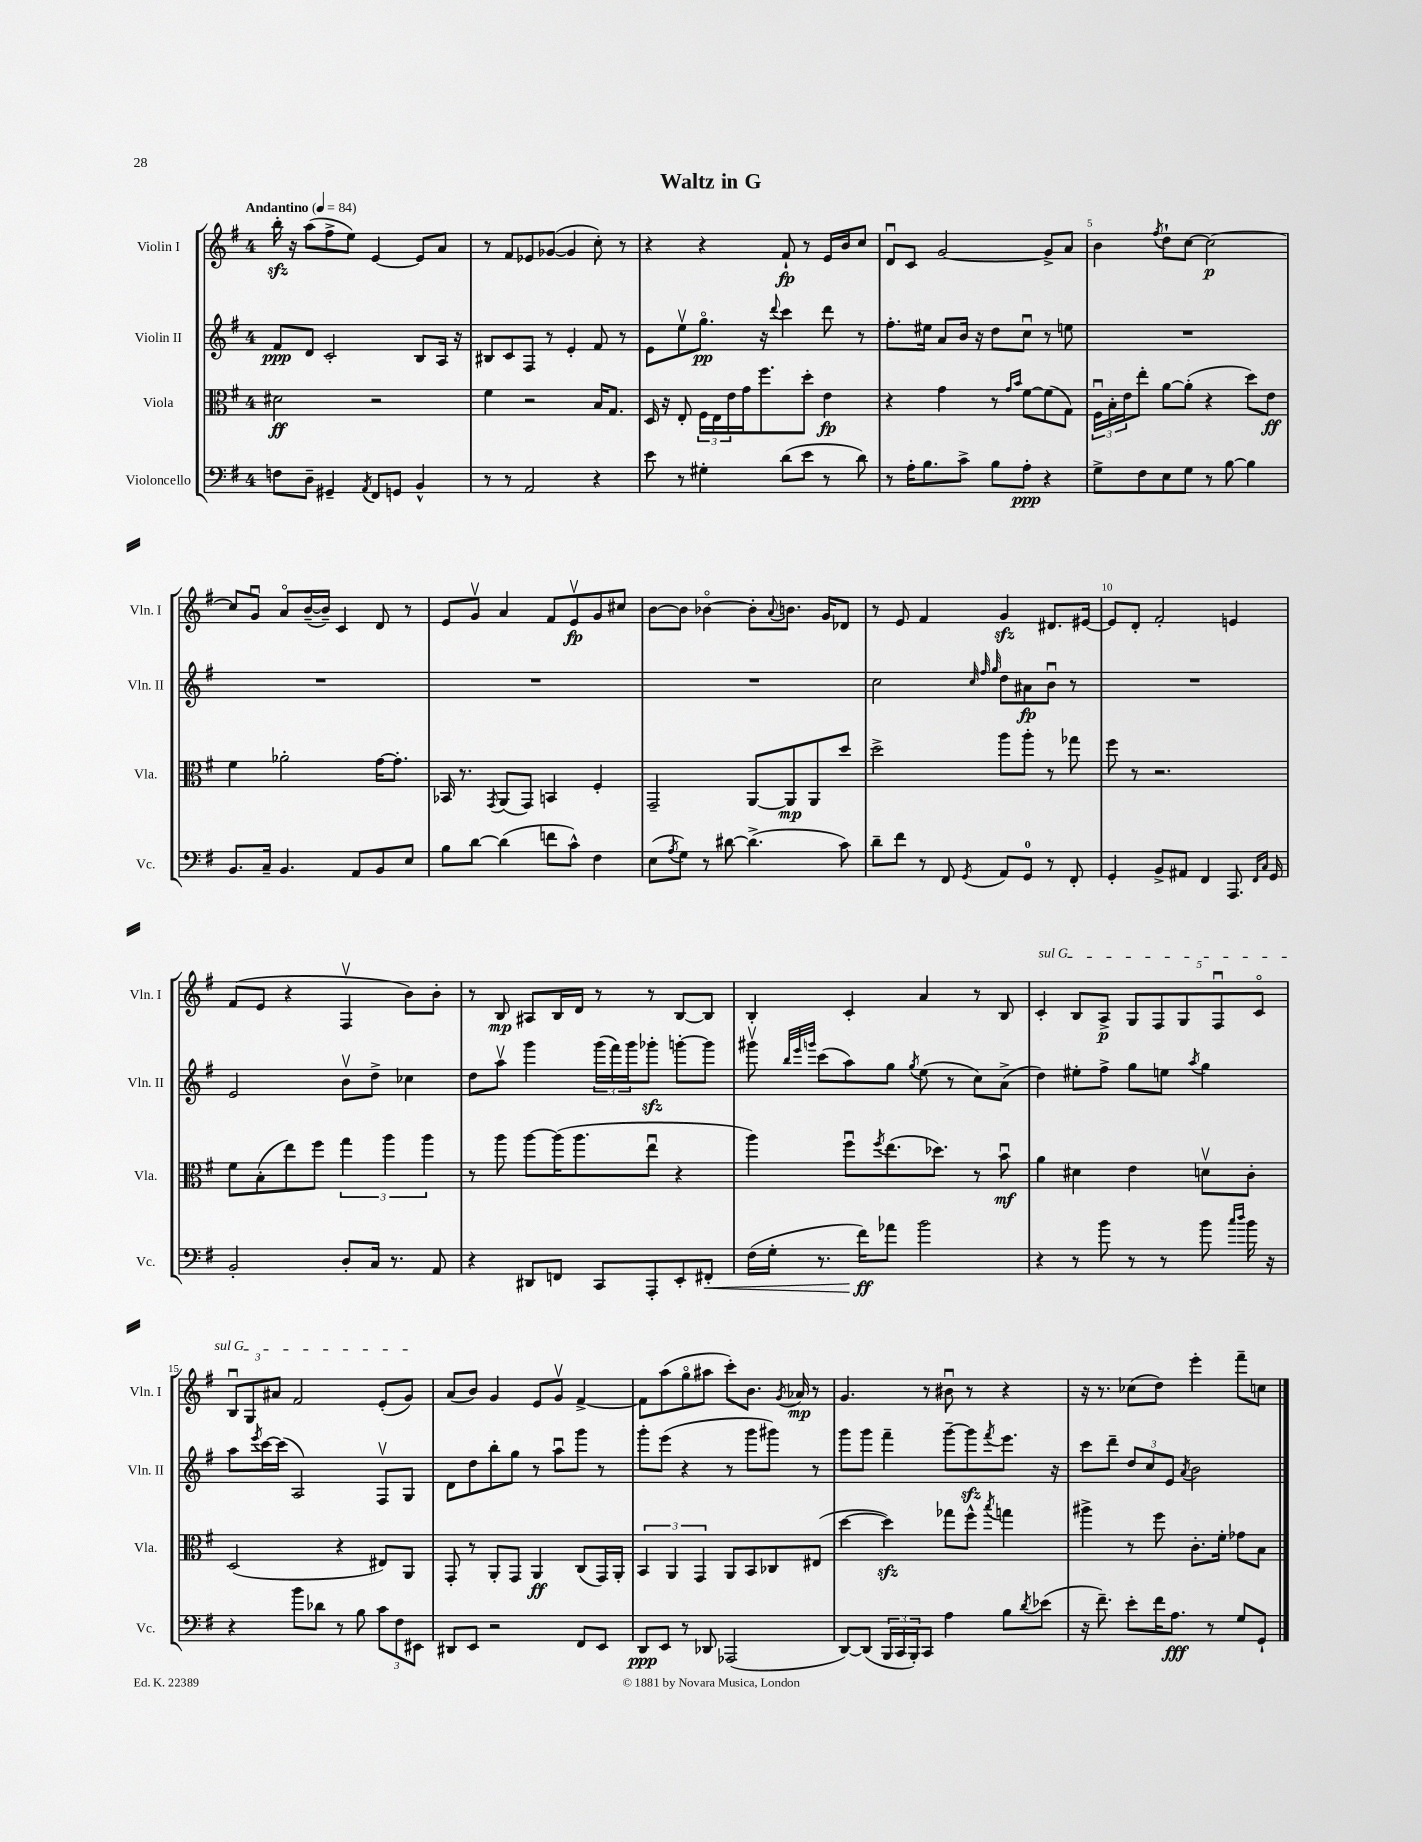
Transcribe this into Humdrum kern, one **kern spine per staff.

**kern	**dynam	**kern	**dynam	**kern	**dynam	**kern	**dynam
*part4	*part4	*part3	*part3	*part2	*part2	*part1	*part1
*staff4	*staff4	*staff3	*staff3	*staff2	*staff2	*staff1	*staff1
*I"Violoncello	*	*I"Viola	*	*I"Violin II	*	*I"Violin I	*
*I'Vc.	*	*I'Vla.	*	*I'Vln. II	*	*I'Vln. I	*
*clefF4	*	*clefC3	*	*clefG2	*	*clefG2	*
*k[f#]	*	*k[f#]	*	*k[f#]	*	*k[f#]	*
*M4/4	*	*M4/4	*	*M4/4	*	*M4/4	*
*MM84	*	*MM84	*	*MM84	*	*MM84	*
=1	=1	=1	=1	=1	=1	=1	=1
!	!	!	!	!	!	!LO:TX:a:B:t=Andantino	!
8Fn\L	.	2d#X\	ff	8f#/L	ppp	16bbzz'\	.
.	.	.	.	.	.	16r	.
8D~\J	.	.	.	8d/J	.	(8aa\L	.
4GG#X~/	.	.	.	2c'/	.	8ff#^\	.
.	.	.	.	.	.	8ee\J)	.
8qAA/	.	.	.	.	.	.	.
8FF#/L	.	2r	.	.	.	[4e/	.
8GGn/J	.	.	.	.	.	.	.
4BB^^/	.	.	.	8B/L	.	8e/L]	.
.	.	.	.	16A/Jk	.	8a/J	.
.	.	.	.	16r	.	.	.
=2	=2	=2	=2	=2	=2	=2	=2
8r	.	4f#\	.	8B#X/L	.	8r	.
8r	.	.	.	8c/	.	8f#/L	.
2AA/	.	2r	.	8F#/J	.	8e-X/	.
.	.	.	.	8r	.	([8g-X/J	.
.	.	.	.	4e'/	.	4g-/]	.
4r	.	16B/KL	.	8f#/	.	8cc'\)	.
.	.	8.G/J	.	.	.	.	.
.	.	.	.	8r	.	8r	.
=3	=3	=3	=3	=3	=3	=3	=3
8e\	.	16D/	.	8e\L	.	4r	.
.	.	16r	.	.	.	.	.
8r	.	8E'/	.	8eev\	.	.	.
4G#X'\	.	24F#\LL	.	8.gg\J	pp	4r	.
.	.	24E\	.	.	.	.	.
.	.	24e\	.	.	.	.	.
.	.	16g\J	.	.	.	.	.
.	.	8.ff#\	.	16r	.	.	.
.	.	.	.	8qqddd/	.	.	.
(8d\L	.	.	.	4ccc\	.	8f#`/	fp
8e\J	.	8dd'\J	.	.	.	8r	.
8r	.	4e\	fp	8ddd\	.	16e/LL	.
.	.	.	.	.	.	16b/J	.
8d\)	.	.	.	8r	.	8cc/J	.
=4	=4	=4	=4	=4	=4	=4	=4
8r	.	4r	.	8.ff#'\L	.	8du/L	.
16A'\KL	.	.	.	.	.	8c/J	.
8.B\	.	.	.	16ee#X\Jk	.	.	.
.	.	4g\	.	8a/L	.	[2g/	.
8c^\J	.	.	.	16b/Jk	.	.	.
.	.	.	.	16r	.	.	.
8B\L	.	8r	.	8dd\L	.	.	.
.	.	16qqg/LL	.	.	.	.	.
.	.	16qqb/JJ	.	.	.	.	.
8A'\J	ppp	[8f#\L	.	8ccu\J	.	.	.
4r	.	(8f#\]	.	8r	.	8g^/L]	.
.	.	8G\J)	.	8een\	.	8a/J	.
=5	=5	=5	=5	=5	=5	=5	=5
8G^\L	.	24F#u\LL	.	1r	.	4b\	.
.	.	24B'\	.	.	.	.	.
.	.	24e\J	.	.	.	.	.
8F#\	.	8ee'\J	.	.	.	.	.
.	.	.	.	.	.	8qff#/	.
8E\	.	[8a\L	.	.	.	8dd`\L	.
8G\J	.	(8a'\J]	.	.	.	[8cc\J	.
8r	.	4r	.	.	.	2cc\_	p
[8B\	.	.	.	.	.	.	.
4B\]	.	8dd\L)	.	.	.	.	.
.	.	8e\J	ff	.	.	.	.
!!LO:LB:g=z
=6	=6	=6	=6	=6	=6	=6	=6
8.BB/L	.	4f#\	.	1r	.	8cc/L]	.
.	.	.	.	.	.	8gu/J	.
16C~/Jk	.	.	.	.	.	.	.
4.BB/	.	2a-X'\	.	.	.	8a/L	.
.	.	.	.	.	.	([16b~/L	.
.	.	.	.	.	.	16b~/JJ])	.
.	.	.	.	.	.	4c/	.
8AA/L	.	.	.	.	.	.	.
8BB/	.	[16g\KL	.	.	.	8d/	.
.	.	8.g'\J]	.	.	.	.	.
8E/J	.	.	.	.	.	8r	.
=7	=7	=7	=7	=7	=7	=7	=7
8B\L	.	16BB-X/	.	1r	.	8e/L	.
.	.	8.r	.	.	.	.	.
[8d\J	.	.	.	.	.	8gv/J	.
.	.	8qGG/	.	.	.	.	.
(4d\]	.	(8AA/L	.	.	.	4a/	.
.	.	8GG/J)	.	.	.	.	.
8fn\L	.	4BBn/	.	.	.	8f#/L	.
8c^^\J)	.	.	.	.	.	8ev/	fp
4F#\	.	4F#'/	.	.	.	8g/	.
.	.	.	.	.	.	8cc#X/J	.
=8	=8	=8	=8	=8	=8	=8	=8
(8E\L	.	2GG~/	.	1r	.	[8b\L	.
8qA/	.	.	.	.	.	.	.
8G\J)	.	.	.	.	.	8b\J]	.
8r	.	.	.	.	.	[4b-X\	.
[8d#X\	.	.	.	.	.	.	.
(4.d#^\]	.	[8AA/L	.	.	.	8b-'\L]	.
.	.	.	.	.	.	8qqa/	.
.	.	8AA/]	mp	.	.	8.bn\J	.
.	.	8AA/	.	.	.	.	.
.	.	.	.	.	.	16g/KL	.
8c\)	.	8dd/J	.	.	.	8d-X/J	.
=9	=9	=9	=9	=9	=9	=9	=9
8d~\L	.	2dd^\	.	2cc\	.	8r	.
8f#\J	.	.	.	.	.	8e/	.
8r	.	.	.	.	.	4f#/	.
8FF#/	.	.	.	.	.	.	.
.	.	.	.	32qqcc/	.	.	.
.	.	.	.	32qqff#/	.	.	.
8qGG/	.	.	.	32qqgg/	.	.	.
8AA/L	.	8aa\L	.	8dd\L	.	4gzz/	.
8GG/J	.	8aa'\J	.	8a#X\	fp	.	.
8r	.	8r	.	8bu\J	.	8.d#X/L	.
8FF#'/	.	8gg-X\	.	8r	.	.	.
.	.	.	.	.	.	[16e#X/Jk	.
=10	=10	=10	=10	=10	=10	=10	=10
4GG'/	.	8ff#\	.	1r	.	8e#/L]	.
.	.	8r	.	.	.	8d'/J	.
8BB^/L	.	2.r	.	.	.	2f#'/	.
8AA#X/J	.	.	.	.	.	.	.
4FF#/	.	.	.	.	.	.	.
8.AAA/	.	.	.	.	.	4en/	.
16qqFF#/LL	.	.	.	.	.	.	.
16qqC/JJ	.	.	.	.	.	.	.
16GG/	.	.	.	.	.	.	.
!!LO:LB:g=z
=11	=11	=11	=11	=11	=11	=11	=11
2BB'/	.	8f#\L	.	2e/	.	(8f#/L	.
.	.	(8B'\	.	.	.	8e/J	.
.	.	8ee\)	.	.	.	4r	.
.	.	8ff#\J	.	.	.	.	.
8D'/L	.	6gg\	.	8bv\L	.	4F#v/	.
16C/Jk	.	.	.	8dd^\J	.	.	.
.	.	6aa\	.	.	.	.	.
8.r	.	.	.	.	.	.	.
.	.	.	.	4cc-X\	.	8b\L)	.
.	.	6aa\	.	.	.	.	.
8AA/	.	.	.	.	.	8b'\J	.
=12	=12	=12	=12	=12	=12	=12	=12
4r	.	8r	.	8dd\L	.	8r	.
.	.	8aa\	.	8aav\J	.	8B/	mp
8DD#X/L	.	[8aa\L	.	4ggg\	.	8A#X/L	.
8FFn/J	.	(16aa\K]	.	.	.	16B/L	.
.	.	8.aa\	.	.	.	16d/JJ	.
8CC/L	.	.	.	(24ggg\LL	.	8r	.
.	.	.	.	24fff#\)	.	.	.
.	.	.	.	24ggg\J	.	.	.
8AAA'/	.	8eeu\J	.	8ggg-Xzz'\J	.	8r	.
8EE'/	.	4r	.	[8gggn'\L	.	[8B/L	.
!	!LO:HP:b	!	!	!	!	!	!
8FF#X'/J	<	.	.	8ggg\J]	.	8B/J]	.
=13	=13	=13	=13	=13	=13	=13	=13
(16F#\LL	.	4aa\)	.	8ggg#Xv\	.	4B'/	.
16G'\JJ	.	.	.	.	.	.	.
.	.	.	.	32qqbb/LLL	.	.	.
.	.	.	.	32qqeee/	.	.	.
.	.	.	.	32qqgggn/JJJ	.	.	.
8.r	.	.	.	(8ccc\L	.	.	.
.	.	8ff#u\L	.	8aa\)	.	4c'/	.
16f#\KL)	ff	.	.	.	.	.	.
.	.	8qff#/	.	.	.	.	.
8a-X\J	[	(8.ee\	.	8gg\J	.	.	.
.	.	.	.	8qgg/	.	.	.
2b\	.	.	.	(8ee\	.	4a/	.
.	.	8.dd-X\J)	.	.	.	.	.
.	.	.	.	8r	.	.	.
.	.	8r	.	8cc\L)	.	8r	.
.	.	8bu\	mf	(8a^\J	.	8B/	.
=14	=14	=14	=14	=14	=14	=14	=14
!	!	!	!	!	!	!LO:TX:a:i:t=sul G	!
4r	.	4a\	.	4dd\)	.	4c'/	.
8r	.	4d#X\	.	8ee#X'\L	.	8B/L	.
8b\	.	.	.	8ff#^\J	.	8A^/J	p
8r	.	4e\	.	8gg\L	.	10G/L	.
.	.	.	.	.	.	10F#/	.
8r	.	.	.	8een\J	.	.	.
.	.	.	.	.	.	10G/	.
.	.	.	.	8qaa/	.	.	.
8b\	.	8dnv\L	.	4gg\	.	.	.
.	.	.	.	.	.	10F#u/	.
16qqcc/LL	.	.	.	.	.	.	.
16qqdd/JJ	.	.	.	.	.	.	.
16b\	.	8c'\J	.	.	.	.	.
.	.	.	.	.	.	10c/J	.
16r	.	.	.	.	.	.	.
!!LO:LB:g=z
=15	=15	=15	=15	=15	=15	=15	=15
4r	.	(2D/	.	8aa\L	.	12Bu/L	.
.	.	.	.	.	.	12G/	.
.	.	.	.	8qeee/	.	.	.
.	.	.	.	[16ccc\L	.	.	.
.	.	.	.	.	.	12a#X/J	.
.	.	.	.	(16ccc\JJ]	.	.	.
8b\L	.	.	.	2A/)	.	2f#/	.
8d-X\J	.	.	.	.	.	.	.
8r	.	4r	.	.	.	.	.
8B\	.	.	.	.	.	.	.
12c\L	.	8E#X/L)	.	8F#v/L	.	(8e'/L	.
12F#\	.	.	.	.	.	.	.
.	.	8AA/J	.	8G/J	.	8g/J)	.
12EE#X\J	.	.	.	.	.	.	.
=16	=16	=16	=16	=16	=16	=16	=16
8DD#X/L	.	8GG'/	.	8d\L	.	(8a/L	.
8EE/J	.	8r	.	8dd\	.	8b/J)	.
2r	.	8AA'/L	.	8bb'\	.	4g/	.
.	.	8GG/J	.	8gg\J	.	.	.
.	.	4AA/	ff	8r	.	8e/L	.
.	.	.	.	8aau\L	.	8gv/J	.
8FF#/L	.	(8C/L	.	8ggg\J	.	[4f#^/	.
8EE/J	.	16GG/L)	.	8r	.	.	.
.	.	16AA'/JJ	.	.	.	.	.
=17	=17	=17	=17	=17	=17	=17	=17
8DD/L	ppp	6BB/	.	8ggg'\L	.	8f#\L]	.
8EE/J	.	.	.	(8eee\J	.	(8aa\	.
.	.	6AA/	.	.	.	.	.
8r	.	.	.	4r	.	8gg\	.
.	.	6GG/	.	.	.	.	.
8DD-X/	.	.	.	.	.	8aa#X\J	.
(2AAA-X/	.	8AA/L	.	8r	.	8ccc'\L)	.
.	.	8BB/	.	8ggg\L	.	8.b\J	.
.	.	8C-X/	.	8ggg#X\J)	.	.	.
.	.	.	.	.	.	8qg/	.
.	.	.	.	.	.	16a-X/	mp
.	.	(8E#X/J	.	8r	.	8r	.
=18	=18	=18	=18	=18	=18	=18	=18
[8DD/L)	.	[4dd\	.	8ggg\L	.	4.g/	.
(8DD/J]	.	.	.	8ggg\J	.	.	.
24BBB/LL	.	4ddzz\])	.	4fff#~\	.	.	.
24CC/	.	.	.	.	.	.	.
24BBB'/J)	.	.	.	.	.	.	.
8CC/J	.	.	.	.	.	8r	.
4A\	.	8gg-X\L	.	[8ggg~\L	.	8b#Xu\	.
.	.	8ff#^^\J	.	8gggzz\]	.	8r	.
.	.	8qbb/	.	8qfff#/	.	.	.
8B\L	.	4ggn\	.	8.eee\J	.	4r	.
8qd/	.	.	.	.	.	.	.
(8e-X\J	.	.	.	.	.	.	.
.	.	.	.	16r	.	.	.
=19	=19	=19	=19	=19	=19	=19	=19
16r	.	4aa#X^\	.	8ccc\L	.	16r	.
8.f#~\)	.	.	.	.	.	8.r	.
.	.	.	.	8ddd~\J	.	.	.
8e'\L	.	8r	.	12dd/L	.	(8cc-X\L	.
.	.	.	.	12cc/	.	.	.
16f#\K	.	8ff#\	.	.	.	8dd\J)	.
.	.	.	.	12e/J	.	.	.
8.A\J	fff	.	.	.	.	.	.
.	.	.	.	8qa/	.	.	.
.	.	8.c'\L	.	2b\	.	4eee'\	.
8r	.	.	.	.	.	.	.
.	.	16f#'\Jk	.	.	.	.	.
8G/L	.	8g-X\L	.	.	.	8fff#~\L	.
8GG`/J	.	8B\J	.	.	.	8ccn\J	.
==	==	==	==	==	==	==	==
*-	*-	*-	*-	*-	*-	*-	*-
